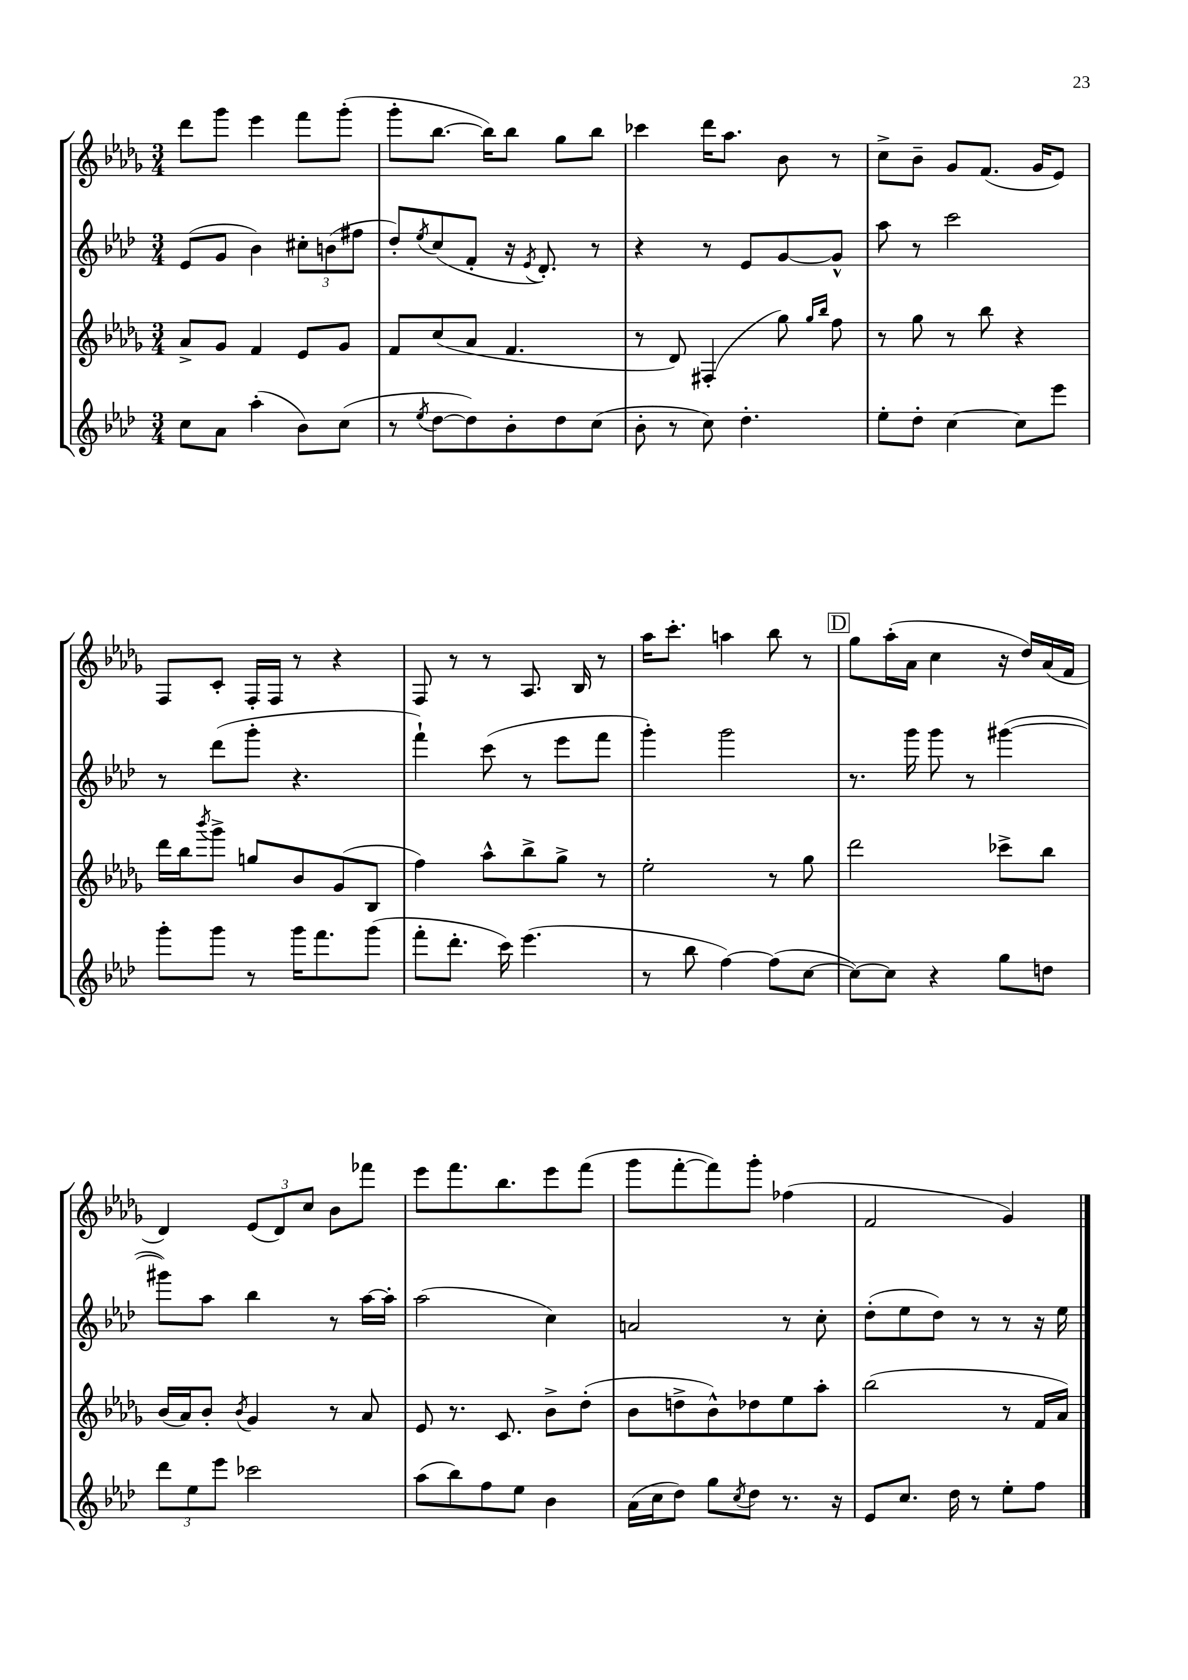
<<
\new StaffGroup <<
\new Staff = "s0" {
    \clef treble \key des \major \numericTimeSignature \time 3/4
    des'''8 ges'''8 ees'''4 f'''8 ges'''8-.( |
    ges'''8-. bes''8.~ bes''16) bes''8 ges''8 bes''8 |
    ces'''4 des'''16 aes''8. bes'8 r8 |
    c''8-> bes'8-- ges'8 f'8.( ges'16 ees'8) |
    f8 c'8-. f16-. f16 r8 r4 |
    f8 r8 r8 aes8. bes16 r8 |
    aes''16 c'''8.-. a''4 bes''8 r8 |
    \mark \markup { \box "D" } ges''8 aes''16-.( aes'16 c''4 r16 des''16) aes'16( f'16 |
    des'4) \tuplet 3/2 { ees'8( des'8) c''8 } bes'8 fes'''8 |
    ees'''8 f'''8. bes''8. ees'''8 f'''8( |
    ges'''8 f'''8~-. f'''8) ges'''8-. fes''4( |
    f'2 ges'4) \bar "|." |
}
\new Staff = "s1" {
    \clef treble \key aes \major \numericTimeSignature \time 3/4
    ees'8( g'8 bes'4) \tuplet 3/2 { cis''8-. b'8( fis''8 } |
    des''8-.) \acciaccatura { ees''8 } c''8( f'8-. r16 \acciaccatura { ees'8 } des'8.-.) r8 |
    r4 r8 ees'8 g'8~ g'8-^ |
    aes''8 r8 c'''2 |
    r8 des'''8( g'''8-. r4. |
    f'''4-!) c'''8( r8 ees'''8 f'''8 |
    g'''4-.) g'''2 |
    \mark \markup { \box "D" } r8. g'''16 g'''8 r8 gis'''4~( |
    gis'''8) aes''8 bes''4 r8 aes''16~ aes''16-. |
    aes''2( c''4) |
    a'2 r8 c''8-. |
    des''8-.( ees''8 des''8) r8 r8 r16 ees''16 \bar "|." |
}
\new Staff = "s2" {
    \clef treble \key des \major \numericTimeSignature \time 3/4
    aes'8-> ges'8 f'4 ees'8 ges'8 |
    f'8 c''8( aes'8 f'4. |
    r8 des'8) fis4-.( ges''8) \grace { ges''16 bes''16 } f''8 |
    r8 ges''8 r8 bes''8 r4 |
    des'''16 bes''16 \acciaccatura { bes'''8 } ges'''8-> g''8 bes'8 ges'8( bes8 |
    f''4) aes''8-^ bes''8-> ges''8-> r8 |
    ees''2-. r8 ges''8 |
    \mark \markup { \box "D" } des'''2 ces'''8-> bes''8 |
    bes'16( aes'16) bes'8-. \acciaccatura { bes'8 } ges'4 r8 aes'8 |
    ees'8 r8. c'8. bes'8-> des''8-.( |
    bes'8 d''8-> bes'8-^) des''8 ees''8 aes''8-. |
    bes''2( r8 f'16 aes'16) \bar "|." |
}
\new Staff = "s3" {
    \clef treble \key aes \major \numericTimeSignature \time 3/4
    c''8 aes'8 aes''4-.( bes'8) c''8( |
    r8 \acciaccatura { ees''8 } des''8~ des''8) bes'8-. des''8 c''8( |
    bes'8-. r8 c''8) des''4.-. |
    ees''8-. des''8-. c''4~ c''8 ees'''8 |
    g'''8-. g'''8 r8 g'''16 f'''8. g'''8( |
    f'''8-. des'''8.-. c'''16) ees'''4.( |
    r8 bes''8 f''4~) f''8( c''8~ |
    \mark \markup { \box "D" } c''8~) c''8 r4 g''8 d''8 |
    \tuplet 3/2 { des'''8 ees''8 ees'''8 } ces'''2 |
    aes''8( bes''8) f''8 ees''8 bes'4 |
    aes'16( c''16 des''8) g''8 \acciaccatura { c''8 } des''8 r8. r16 |
    ees'8 c''8. des''16 r8 ees''8-. f''8 \bar "|." |
}
>>
>>
\layout { \context { \Score \remove "Bar_number_engraver" } }
